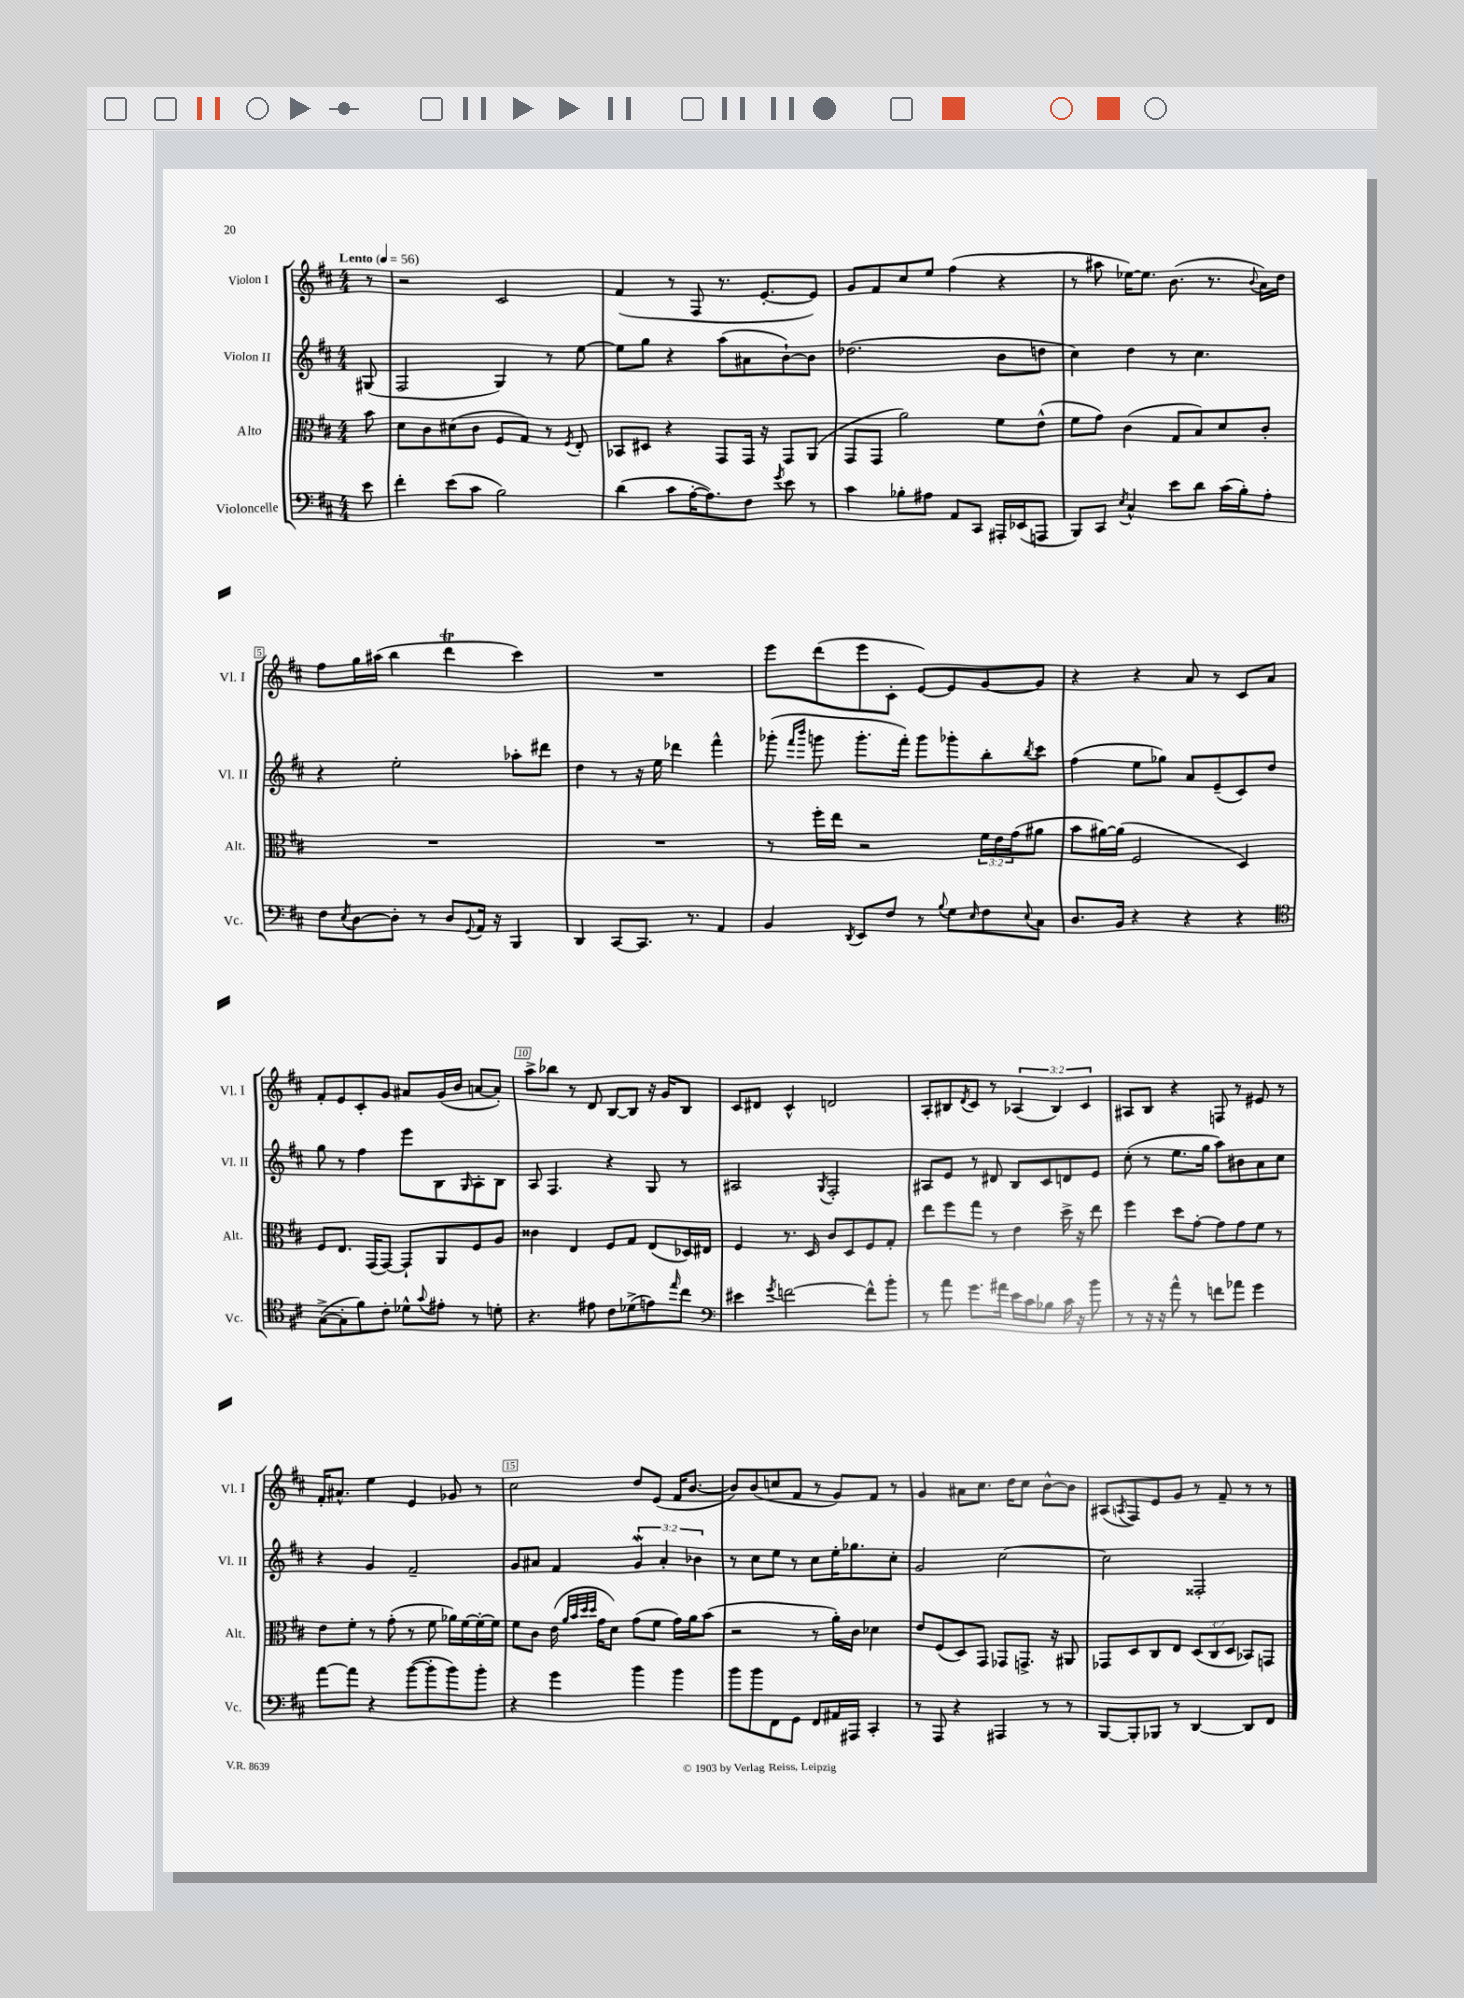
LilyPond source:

<<
\new StaffGroup <<
\new Staff = "s0" \with { instrumentName = "Violon I" shortInstrumentName = "Vl. I" } {
    \clef treble \key d \major \numericTimeSignature \time 4/4 \override Staff.TupletNumber.text = #tuplet-number::calc-fraction-text \partial 8 \tempo "Lento" 4 = 56
    r8 |
    r2 cis'2 |
    fis'4( r8 fis8 r8. e'8.~-. e'8) |
    g'8 fis'8 cis''8 e''8 fis''4( r4 |
    r8 ais''8 ees''16~) ees''8. b'8.( r8. \appoggiatura { b'8 } a'16) d''16 |
    fis''8 g''16 ais''16( b''4 d'''4\trill cis'''4) |
    R1 |
    e'''8 d'''8( e'''8 cis'8-. e'8~) e'8 g'8~ g'8 |
    r4 r4 a'8 r8 cis'8 a'8 |
    fis'8-. e'8 cis'8-. g'8 ais'8 g'16( b'16 a'8~ a'8-.) |
    a''8-> bes''8 r8 d'8 b8~ b8 r16 g'16 b8 |
    cis'8 dis'8 cis'4-^ d'2 |
    a8-. bis8 \acciaccatura { d'8 } cis'8 r8 \tuplet 3/2 { aes4( bis4) cis'4 } |
    ais8 b8 r4 f8 r8 eis'8 r8 |
    fis'16-. ais'8.-^ e''4 e'4 ges'8 r8 |
    cis''2 d''8 e'8( fis'16 b'8.~ |
    b'8) b'8( c''8 fis'8 r8 g'8) fis'8 r8 |
    g'4 ais'8 cis''8. d''16 cis''8 b'8~-^ b'8 |
    ais8( \acciaccatura { a8 } fis8) e'8 g'8 r8 fis'8-- r8 r8 \bar "|." |
}
\new Staff = "s1" \with { instrumentName = "Violon II" shortInstrumentName = "Vl. II" } {
    \clef treble \key d \major \numericTimeSignature \time 4/4 \override Staff.TupletNumber.text = #tuplet-number::calc-fraction-text \partial 8
    gis8( |
    fis2 g4) r8 e''8~ |
    e''8 g''8 r4 a''8( ais'8 b'8~-!) b'8 |
    des''2.( b'8 d''8 |
    cis''4) d''4 r8 cis''4. |
    r4 e''2-. aes''8-. dis'''8 |
    d''4 r8 r16 e''16 des'''4 fis'''4-^ |
    ges'''8-.( \grace { fis'''16 b'''16 } g'''8 g'''8.-. fis'''16-.) g'''8 ges'''8-. b''8-. \acciaccatura { b''8 } cis'''8 |
    fis''4( e''8 ges''8) a'8 e'8--( cis'8) d''8 |
    g''8 r8 fis''4 e'''8 b8 \grace { g16 } a8-. b8 |
    a8 fis4. r4 g8 r8 |
    ais2 \acciaccatura { g8 } fis2-. |
    ais8 e'8 r8 dis'8 b8 cis'8 d'8 e'8 |
    cis''8-.( r8 e''8. g''16 a''8) bis'8 a'8 cis''8 |
    r4 g'4 fis'2-- |
    g'8 ais'8 fis'4 \tuplet 3/2 { g'4\mordent ais'4-. bes'4 } |
    r8 cis''8 e''8 r8 cis''8 e''16-. ges''8. cis''8-. |
    g'2 cis''2~ |
    cis''2 fisis2-. \bar "|." |
}
\new Staff = "s2" \with { instrumentName = "Alto" shortInstrumentName = "Alt." } {
    \clef alto \key d \major \numericTimeSignature \time 4/4 \override Staff.TupletNumber.text = #tuplet-number::calc-fraction-text \partial 8
    b'8 |
    d'8 cis'8 dis'8( cis'8 fis8 g8) r8 \acciaccatura { fis8 } e8-. |
    bes,8 dis8 r4 g,8 g,16 r16 g,8 a,8( |
    g,8 g,8 a'2) fis'8 e'8-^( |
    fis'8 g'8) cis'4( g8 b8) d'8 cis'8-. |
    R1 |
    R1 |
    r8 fis''16-. e''16 r2 \tuplet 3/2 { fis'16 e'16 g'16( } ais'8 |
    b'8 ais'16~) ais'16( fis2 d4) |
    fis8 e8. g,16( g,8~) g,8-! a,8 fis8 a8 |
    cisis'4 e4 fis8 g8 e8( des16) eis16 |
    fis4 r8. d16 cis'8 d8 fis8 g8-. |
    e''8 fis''8 g''8 r8 e'4 d''16-> r16 e''8 |
    fis''4 d''8 g'8~-. g'8 g'8 fis'8 r8 |
    e'8 fis'8-. r8 g'8-.( r8 fis'8 aes'16) fis'16~ fis'16~-. fis'16 |
    fis'8 cis'8 e'16( \grace { a'32 b'32 d''32 d''32 } g'16 d'8) g'8( fis'8 g'16) a'16 b'8( |
    r2 r8 a'16-.) cis'16 des'4 |
    e'8 fis8( d8) g,8 ges,8 g,8.-> r16 ais,8 |
    ges,8 d8 cis8 e8 \tuplet 3/2 { d8( cis8 d8 } bes,8) g,8 \bar "|." |
}
\new Staff = "s3" \with { instrumentName = "Violoncelle" shortInstrumentName = "Vc." } {
    \clef bass \key d \major \numericTimeSignature \time 4/4 \partial 8
    e'8 |
    fis'4-. e'8( cis'8 b2) |
    d'4( cis'8 a16~-. a8.) fis8 \acciaccatura { g'8 } e'8 r8 |
    cis'4 bes8-. ais8 a,8 cis,8 ais,,16-. ees,16( a,,8 |
    b,,8) cis,8 \acciaccatura { e8 } cis4-^ e'8 d'8 cis'16( b16-.) a8-. |
    fis8 \acciaccatura { e8 } d8~ d8-. r8 d8 \appoggiatura { g,8 } a,16 r16 b,,4 |
    d,4 cis,8~ cis,8. r8. a,4 |
    b,4 \acciaccatura { d,8 } e,8 fis8 r8 \appoggiatura { b8 } g8 \grace { e16 } fis8 \appoggiatura { e8 } cis8 |
    d8. b,16 r4 r4 r4 |
    \clef tenor g8~->( g8-. fis'8) cis'8-. des'8-^ \appoggiatura { g'8 } eis'8-. r8 d'8-. |
    r4. eis'8 cis'8 des'8->( e'8) \grace { e''16 } cis''8 |
    \clef bass eis'4 \acciaccatura { g'8 } f'2~ f'8-^ b'8-. |
    r8 a'8 g'8. ais'16 e'16 cis'16 bes8 cis'16 r16 b'8 |
    r8 r16 r16 a'8-^ r8 f'8 aes'8 g'4 |
    a'8~ a'8 r4 b'8~( b'8-. b'8) b'8-. |
    r4 g'4 b'4 b'4 |
    b'8 b'8 fis,8 g,8 fis,8 ais,16 ais,,16 cis,4-. |
    r8 a,,8 r4 ais,,4 r8 r8 |
    b,,8~ b,,8-. bes,,8 r8 d,4~ d,8 fis,8 \bar "|." |
}
>>
>>
\layout { \context { \Score \override BarNumber.break-visibility = ##(#f #t #t) barNumberVisibility = #(every-nth-bar-number-visible 5) \override BarNumber.stencil = #(make-stencil-boxer 0.1 0.3 ly:text-interface::print) } }
